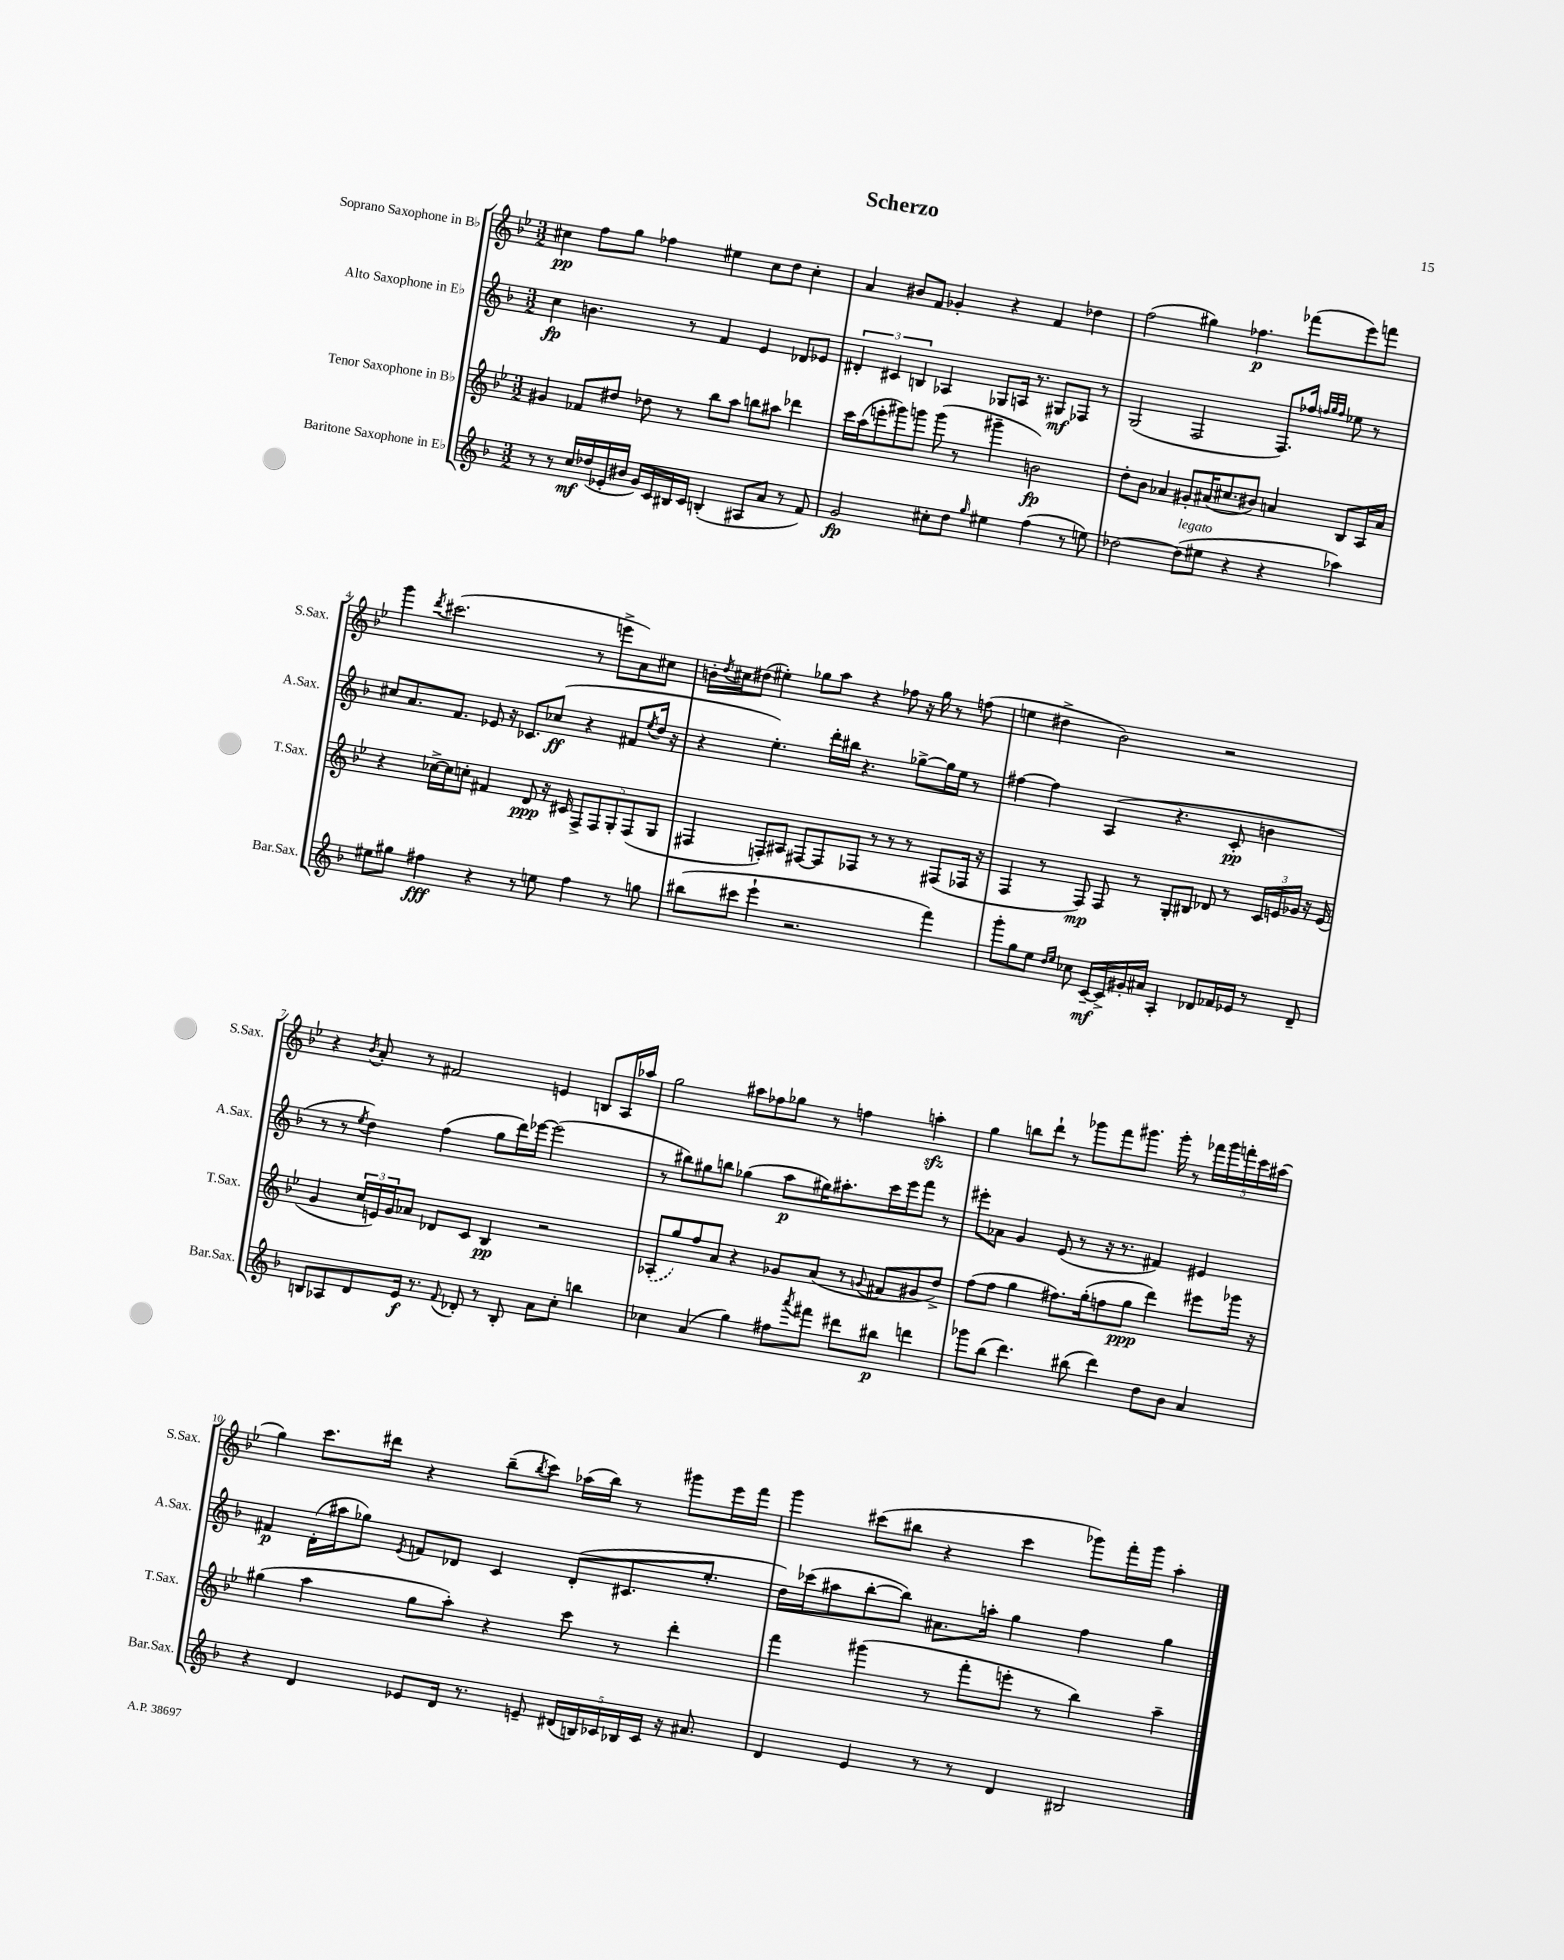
\header { title = "Scherzo" }
<<
\new StaffGroup <<
\new Staff = "s0" \with { instrumentName = "Soprano Saxophone in Bb" shortInstrumentName = "S.Sax." } {
    \clef treble \key bes \major \numericTimeSignature \time 3/2
    cis''4\pp f''8 g''8 fes''4 eis''4 cis''8 d''8 cis''4-. |
    a'4 bis'8 f'8 ges'4-. r4 f'4 des''4 |
    f''2( gis''4) fes''4.\p fes'''8( ees'''8) f'''8 |
    g'''4 \acciaccatura { d'''8 } cis'''2.( r8 e'''8-> a'8) cis''8 |
    b'16-. \acciaccatura { d''8 } cis''16 dis''8( eis''4-.) ges''8 a''8 r4 fes''8 r16 ges''16 r8 f''8( |
    e''4 dis''4-> bes'2) r2 |
    r4 \acciaccatura { bes'8 } a'8-. r8 fis'2 e'4 b8 a16 aes''16 |
    g''2 ais''8 fes''8 ges''8 r8 f''4 a''4-.\sfz |
    g''4 b''8 d'''8-! r8 ges'''8 f'''8 gis'''8. gis'''16-. r8 \tuplet 5/4 { fes'''16 gis'''16 f'''16-. c'''16 ais''16( } |
    g''4) c'''8. dis'''16 r4 bes''8--( \acciaccatura { bes''8 } c'''8) aes''16( bes''16) r8 gis'''8 ees'''16 f'''16 |
    g'''4 cis'''8( bis''8 r4 cis'''4 ges'''8) f'''16-. ges'''16 a''4-. \bar "|." |
}
\new Staff = "s1" \with { instrumentName = "Alto Saxophone in Eb" shortInstrumentName = "A.Sax." } {
    \clef treble \key f \major \numericTimeSignature \time 3/2
    c''4\fp b'4. r8 f'4 e'4 des'8 ees'8 |
    \tuplet 3/2 { dis'4-. cis'4 b4 } aes4 ges8 a16 r8. gis8\mf fes8 r8 |
    g2( f2 f8.) fes''16 \grace { f''32 g''32 f''32 } ees''8 r8 |
    cis''8 a'8. f'8. ees'8 r16 ces'8. ces''8\ff( r4 fis'8 \acciaccatura { e''8 } d''16 r16 |
    r4 e''4.-.) d'''16-. bis''16 r4. ges''8~-> ges''16 e''16 r8 |
    fis''4~ fis''4 a4( r4. c'8-.\pp b'4 |
    r8 r8 \acciaccatura { e''8 } d''4) f''4( g''8 d'''16) ees'''16~ ees'''2( |
    r8 bis''8) gis''8 b''8 ges''4( a''8\p gis''16) ais''8.-. c'''16 e'''16 f'''8 r8 |
    eis'''8-. aes'8 g'4 e'8( r8 r16 r8. fis'4) eis'4 |
    fis'4\p d'16-.( ais''16 ges''8) \acciaccatura { e'8 } f'8 des'8 c'4 des'8-.( cis'8. e''8.-. |
    d''16) ces'''16( ais''8 bes''8~-. bes''8) ais'8. a''16-. g''4 f''4 g''4 \bar "|." |
}
\new Staff = "s2" \with { instrumentName = "Tenor Saxophone in Bb" shortInstrumentName = "T.Sax." } {
    \clef treble \key bes \major \numericTimeSignature \time 3/2
    gis'4 fes'8 dis''8 des''8 r8 bes''8 a''8 b''8 ais''8 des'''4 |
    c'''16 a''16( e'''8-. gis'''8) g'''8 g'''8( r8 gis'''4-- b'2\fp) |
    d''8-. bes'8 aes'4 gis'8-. ais'16( cis''8. bis'8) a'4 bes8 a16 a'16 |
    r4 ces''16~-> ces''16 c''8-. fis'4 d'8\ppp r16 cis'16 \tuplet 5/4 { f8-> f8 g8-. f8( g8 } |
    fis4 f8-.) ais8 fis8~ fis8 fes8 r8 r8 r8 fis8( fes16 r16 |
    f4 r8 f8\mp) f8 r8 g8-. bis8 des'8 r8 \tuplet 3/2 { c'16 e'16 ges'16 } r16 e'16( |
    g'4 \tuplet 3/2 { c''16 e'16) g'16 } aes'8 des'8 c'8 bes4\pp r2 |
    \once \slurDashed aes8-.( g''8) f''8 a'8 r4 ges'8 a'8( r8 \appoggiatura { g'8 } fis'8 gis'8 d''8->) |
    f''8( f''8 g''4 fis''8.) g''16-.( f''8 g''8\ppp d'''4) eis'''8 ges'''16 r16 |
    gis''4( a''4 gis''8 a''8-.) r4 c'''8 r8 d'''4-. |
    f'''4 gis'''4( r8 f'''8-. e'''8-. r8 bes''4) a''4-- \bar "|." |
}
\new Staff = "s3" \with { instrumentName = "Baritone Saxophone in Eb" shortInstrumentName = "Bar.Sax." } {
    \clef treble \key f \major \numericTimeSignature \time 3/2
    r8 r8 c''16\mf des''16( ees'16-. bis'16 g'16) c'16 bis16 c'16 b4-.( ais8 a'8 r8 f'8) |
    g'2\fp cis''8-. d''8 \grace { g''16 } eis''4 f''4( r8 e''8) |
    des''2~ des''8^\markup { \italic "legato" }( eis''8 r4 r4 aes''4) |
    eis''8 gis''8 fis''4\fff r4 r8 e''8 fis''4 r8 g''8 |
    bis''8( cis'''8 e'''4-! r2. f'''4) |
    g'''8-. g''8 e''8 \grace { d''16 e''16 } ces''8 c'16~--\mf c'16-> gis'16-. ais'16 a4-. des'8 fes'16 ees'16 r8 des'8-- |
    b8 aes8 d'8 e'16\f r8. \appoggiatura { f'8 } des'8-. r8 b8-. a'8 c''8-. b''4 |
    ces''4 a'4( g''4) fis''8 \acciaccatura { a'''8 } fis'''8 dis'''8 bis''8\p d'''4 |
    ges'''8 bes''8( d'''4.) bis''8( d'''4) d''8 bes'8 a'4 |
    r4 d'4 ees'8 d'16 r8. e'8-- \tuplet 5/4 { dis'16( b16) ces'16 bes16 ces'16 } r16 ais'8. |
    d'4 e'4 r8 r8 d'4 bis2 \bar "|." |
}
>>
>>
